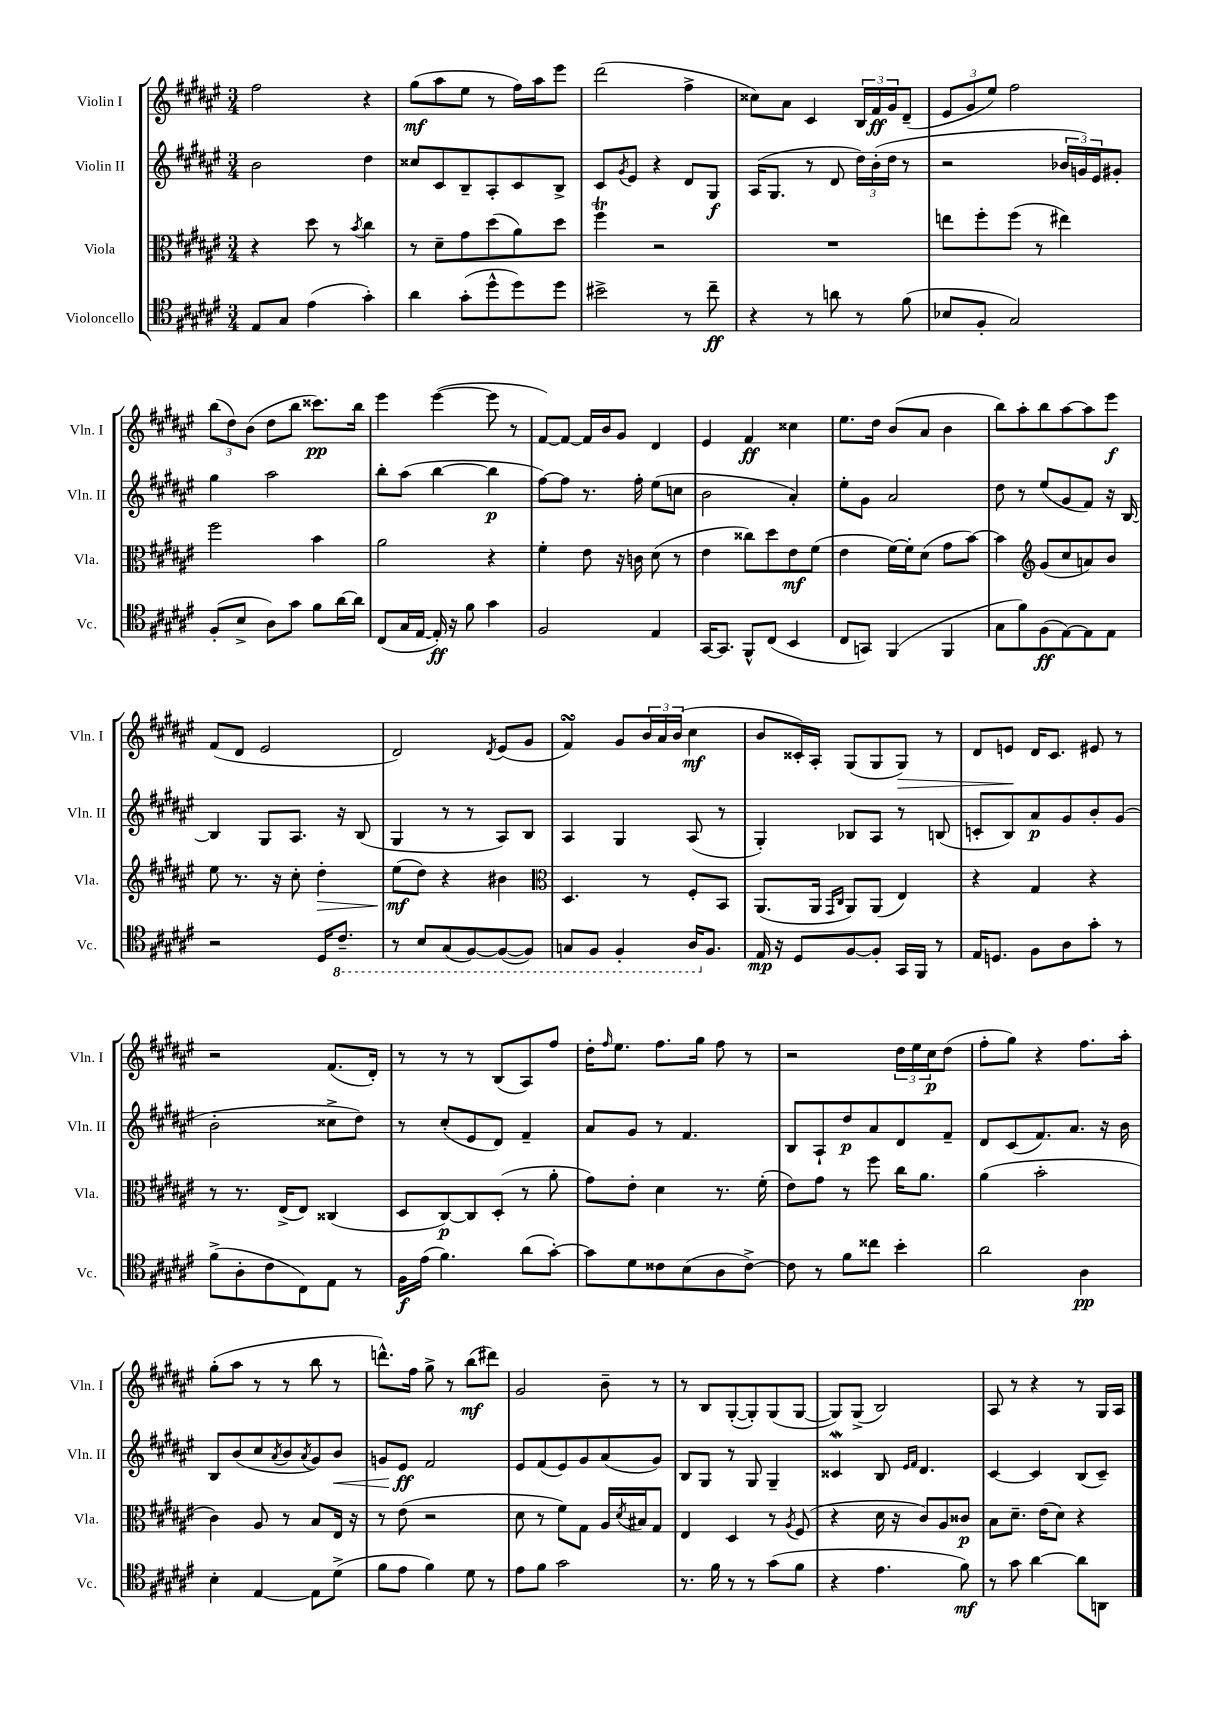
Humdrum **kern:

**kern	**dynam	**kern	**dynam	**kern	**dynam	**kern	**dynam
*part4	*part4	*part3	*part3	*part2	*part2	*part1	*part1
*staff4	*staff4	*staff3	*staff3	*staff2	*staff2	*staff1	*staff1
*I"Violoncello	*	*I"Viola	*	*I"Violin II	*	*I"Violin I	*
*I'Vc.	*	*I'Vla.	*	*I'Vln. II	*	*I'Vln. I	*
*clefC4	*	*clefC3	*	*clefG2	*	*clefG2	*
*k[f#c#g#d#a#e#]	*	*k[f#c#g#d#a#e#]	*	*k[f#c#g#d#a#e#]	*	*k[f#c#g#d#a#e#]	*
*M3/4	*	*M3/4	*	*M3/4	*	*M3/4	*
=7	=7	=7	=7	=7	=7	=7	=7
8E#/L	.	4r	.	2b\	.	2ff#\	.
8G#/J	.	.	.	.	.	.	.
(4e#\	.	8dd#\	.	.	.	.	.
.	.	8r	.	.	.	.	.
.	.	8qb/	.	.	.	.	.
4g#'\)	.	4cc#\	.	4dd#\	.	4r	.
=8	=8	=8	=8	=8	=8	=8	=8
4a#\	.	8r	.	8cc##X/L	.	(8gg#\L	mf
.	.	8d#~\L	.	8c#/	.	8aa#\	.
(8g#'\L	.	8g#\	.	8B~/	.	8ee#\J	.
8dd#^^\	.	(8dd#\	.	8A#'/	.	8r	.
8dd#\)	.	8a#\)	.	8c#/	.	16ff#\LL)	.
.	.	.	.	.	.	16aa#\J	.
8dd#\J	.	8dd#\J	.	8B^/J	.	8eee#\J	.
=9	=9	=9	=9	=9	=9	=9	=9
2b#X^\	.	4ff#T\	.	8c#/L	.	(2ddd#\	.
.	.	.	.	8qg#/	.	.	.
.	.	.	.	8e#/J	.	.	.
.	.	2r	.	4r	.	.	.
8r	.	.	.	8d#/L	.	4ff#^\	.
8cc#~\	ff	.	.	8G#/J	f	.	.
=10	=10	=10	=10	=10	=10	=10	=10
4r	.	2.r	.	(16A#/KL	.	8cc##X\L)	.
.	.	.	.	8.G#/J	.	.	.
.	.	.	.	.	.	8a#\J	.
8r	.	.	.	8r	.	4c#/	.
8an\	.	.	.	8d#/	.	.	.
8r	.	.	.	24dd#\LL)	.	24B/LL	.
.	.	.	.	(24b'\	.	24f#/	ff
.	.	.	.	24dd#\JJ	.	24g#/J	.
(8f#\	.	.	.	8r	.	(8d#~/J	.
=11	=11	=11	=11	=11	=11	=11	=11
8B-X/L	.	8een\L	.	2r	.	12e#/L	.
.	.	.	.	.	.	12g#/	.
8F#'/J	.	8ff#'\	.	.	.	.	.
.	.	.	.	.	.	12ee#/J)	.
2G#/)	.	(8ff#\J	.	.	.	2ff#\	.
.	.	8r	.	.	.	.	.
.	.	4ee#X\)	.	24b-X/LL	.	.	.
.	.	.	.	24gn/)	.	.	.
.	.	.	.	24e#/J	.	.	.
.	.	.	.	8g#X'/J	.	.	.
!!LO:LB:g=z
=12	=12	=12	=12	=12	=12	=12	=12
(8F#'/L	.	2ff#\	.	4gg#\	.	(12bb\L	.
.	.	.	.	.	.	12dd#\)	.
8B^/J	.	.	.	.	.	.	.
.	.	.	.	.	.	(12b\J	.
8A#\L)	.	.	.	2aa#\	.	8dd#\L	.
8g#\J	.	.	.	.	.	8bb\J	.
8f#\L	.	4b\	.	.	.	8.ccc##X\L)	pp
[16a#\L	.	.	.	.	.	.	.
16a#\JJ]	.	.	.	.	.	16bb\Jk	.
=13	=13	=13	=13	=13	=13	=13	=13
(8C#/L	.	2a#\	.	8bb'\L	.	4eee#\	.
16G#/L	.	.	.	(8aa#\J	.	.	.
[16E#/JJ	.	.	.	.	.	.	.
16E#'/])	ff	.	.	[4bb\	.	([4eee#\	.
16r	.	.	.	.	.	.	.
8f#\	.	.	.	.	.	.	.
4g#\	.	4r	.	4bb\]	p	8eee#\]	.
.	.	.	.	.	.	8r	.
=14	=14	=14	=14	=14	=14	=14	=14
2F#/	.	4f#'\	.	[8ff#\L)	.	[8f#/L)	.
.	.	.	.	8ff#\J]	.	8f#/J_	.
.	.	8e#\	.	8.r	.	16f#/LL]	.
.	.	.	.	.	.	16b/J	.
.	.	16r	.	.	.	8g#/J	.
.	.	16cn\	.	16ff#'\	.	.	.
4E#/	.	(8d#\	.	(8ee#\L	.	4d#/	.
.	.	8r	.	8ccn\J	.	.	.
=15	=15	=15	=15	=15	=15	=15	=15
[16GG#/KL	.	4e#\	.	2b\	.	4e#/	.
8.GG#/J]	.	.	.	.	.	.	.
8FF#^^/L	.	8cc##X\L)	.	.	.	4f#/	ff
(8C#/J	.	8dd#\	.	.	.	.	.
4BB/	.	8e#\	mf	4a#'/)	.	4cc##X\	.
.	.	(8f#\J	.	.	.	.	.
=16	=16	=16	=16	=16	=16	=16	=16
8C#/L	.	4e#\	.	8ee#'\L	.	8.ee#\L	.
8GGn/J)	.	.	.	8g#\J	.	.	.
.	.	.	.	.	.	16dd#\Jk	.
(4FF#/	.	[16f#\LL)	.	2a#/	.	(8b/L	.
.	.	16f#'\J]	.	.	.	.	.
.	.	(8d#\J	.	.	.	8a#/J	.
4FF#/	.	8g#\L	.	.	.	4b\	.
.	.	[8b\J)	.	.	.	.	.
=17	=17	=17	=17	=17	=17	=17	=17
8G#\L	.	4b\]	.	8dd#\	.	8bb\L)	.
8f#\)	.	.	.	8r	.	8aa#'\	.
*	*	*clefG2	*	*	*	*	*
(8F#\	ff	(8g#/L	.	(8ee#/L	.	8bb\	.
[8E#\)	.	8cc#/	.	8g#/	.	[8aa#\	.
8E#\]	.	8an/)	.	8f#/J)	.	8aa#\]	.
8E#\J	.	8b/J	.	16r	.	8eee#\J	f
.	.	.	.	[16B/	.	.	.
!!LO:LB:g=z
=18	=18	=18	=18	=18	=18	=18	=18
2r	.	8ee#\	.	4B/]	.	(8f#/L	.
.	.	8.r	.	.	.	8d#/J	.
.	.	.	.	8G#/L	.	2e#/	.
.	.	16r	.	.	.	.	.
.	.	8cc#'\	.	8.A#/J	.	.	.
!	!	!	!LO:HP:b	!	!	!	!
16D#/KL	.	4dd#'\	>	.	.	.	.
*8ba	*	*	*	*	*	*	*
8.C#~/J	.	.	.	16r	.	.	.
.	.	.	.	(8B/	.	.	.
=19	=19	=19	=19	=19	=19	=19	=19
8r	.	(8ee#\L	mf	4G#/	.	2d#/)	.
8BB/L	.	8dd#\J)	]	.	.	.	.
(8GG#/	.	4r	.	8r	.	.	.
[8FF#/)	.	.	.	8r	.	.	.
.	.	.	.	.	.	8qd#/	.
(8FF#/_	.	4b#X\	.	8A#/L)	.	(8e#/L	.
8FF#/J])	.	.	.	8B/J	.	8g#/J	.
=20	=20	=20	=20	=20	=20	=20	=20
*	*	*clefC3	*	*	*	*	*
8GGn/L	.	4.D#/	.	4A#/	.	4f#sSSs/)	.
8FF#/J	.	.	.	.	.	.	.
4FF#'/	.	.	.	4G#/	.	8g#/L	.
.	.	8r	.	.	.	24b/L	.
.	.	.	.	.	.	24a#/	.
.	.	.	.	.	.	(24b/JJ	.
16AA#/KL	.	8F#'/L	.	(8A#/	.	4cc#\	mf
*X8ba	*	*	*	*	*	*	*
8.F#/J	.	.	.	.	.	.	.
.	.	8BB/J	.	8r	.	.	.
=21	=21	=21	=21	=21	=21	=21	=21
16E#/	mp	(8.AA#/L	.	4G#'/)	.	8b/L	.
16r	.	.	.	.	.	.	.
8D#/L	.	.	.	.	.	16c##X'/L)	.
.	.	16AA#/Jk	.	.	.	16A#'/JJ	.
.	.	16qqGG#/LL	.	.	.	.	.
.	.	16qqC#/JJ	.	.	.	.	.
[8F#/	.	8AA#/L)	.	8B-X/L	.	(8G#/L	.
8F#'/J]	.	(8AA#/J	.	8A#/J	.	8G#/	.
!	!	!	!	!	!	!	!LO:HP:b
16GG#/LL	.	4E#/)	.	8r	.	8G#/J)	>
16FF#/JJ	.	.	.	.	.	.	.
8r	.	.	.	(8Bn/	.	8r	.
=22	=22	=22	=22	=22	=22	=22	=22
16E#/KL	.	4r	.	8cn'/L	.	8d#/L	.
8.Dn/J	.	.	.	.	.	.	.
.	.	.	.	8B/)	.	8en/J	.
8F#\L	.	4G#/	.	8a#/	p	16d#/KL	]
.	.	.	.	.	.	8.c#/J	.
8A#\	.	.	.	8g#/	.	.	.
8g#'\J	.	4r	.	8b'/	.	8e#X/	.
8r	.	.	.	(8g#/J	.	8r	.
!!LO:LB:g=z
=23	=23	=23	=23	=23	=23	=23	=23
(8f#^\L	.	8r	.	2b'\	.	2r	.
8A#'\	.	8.r	.	.	.	.	.
8c#\	.	.	.	.	.	.	.
.	.	(16E#^/KL	.	.	.	.	.
8C#\)	.	8E#/J)	.	.	.	.	.
8E#\J	.	(4C##X/	.	8cc##X^\L	.	(8.f#/L	.
8r	.	.	.	8dd#\J)	.	.	.
.	.	.	.	.	.	16d#'/Jk)	.
=24	=24	=24	=24	=24	=24	=24	=24
16F#\LL	f	8D#/L	.	8r	.	8r	.
(16e#\JJ	.	.	.	.	.	.	.
4.f#\)	.	[8C#/)	p	(8cc#'/L	.	8r	.
.	.	8C#/]	.	8e#/	.	8r	.
.	.	(8D#'/J	.	8d#/J)	.	(8B/L	.
(8a#\L	.	8r	.	4f#~/	.	8A#/)	.
[8g#'\J)	.	8a#'\	.	.	.	8ff#/J	.
=25	=25	=25	=25	=25	=25	=25	=25
8g#\L]	.	8g#\L)	.	8a#/L	.	16dd#'\KL	.
.	.	.	.	.	.	16qqff#/	.
.	.	.	.	.	.	8.ee#\J	.
8d#\	.	8e#'\J	.	8g#/J	.	.	.
8c##X\	.	4d#\	.	8r	.	8.ff#\L	.
(8B\	.	.	.	4.f#/	.	.	.
.	.	.	.	.	.	16gg#\Jk	.
8A#\	.	8.r	.	.	.	8ff#\	.
[8c##^\J)	.	.	.	.	.	8r	.
.	.	(16f#'\	.	.	.	.	.
=26	=26	=26	=26	=26	=26	=26	=26
8c##\]	.	8e#\L)	.	8B/L	.	2r	.
8r	.	8g#\J	.	8A#`/	.	.	.
8f#\L	.	8r	.	8dd#/	p	.	.
8cc##X\J	.	8ff#\	.	8a#/	.	.	.
4b'\	.	16cc#\KL	.	8d#/	.	24dd#\LL	.
.	.	.	.	.	.	24ee#\	.
.	.	8.a#\J	.	.	.	.	.
.	.	.	.	.	.	24cc#\J	p
.	.	.	.	8f#~/J	.	(8dd#\J	.
=27	=27	=27	=27	=27	=27	=27	=27
2a#\	.	(4a#\	.	8d#/L	.	8ff#'\L	.
.	.	.	.	(8c#/	.	8gg#\J)	.
.	.	2b'\	.	8.f#/)	.	4r	.
.	.	.	.	8.a#/J	.	.	.
4A#\	pp	.	.	.	.	8.ff#\L	.
.	.	.	.	16r	.	.	.
.	.	.	.	16b\	.	16aa#'\Jk	.
!!LO:LB:g=z
=28	=28	=28	=28	=28	=28	=28	=28
4B'\	.	4c#\)	.	8B/L	.	(8gg#'\L	.
.	.	.	.	(8b/	.	8aa#\J	.
[4E#/	.	8A#/	.	8cc#/	.	8r	.
.	.	.	.	8qa#/	.	.	.
.	.	8r	.	8b/	.	8r	.
.	.	.	.	8qa#/	.	.	.
8E#\L]	.	8B/L	.	8g#/)	.	8bb\	.
!	!	!	!	!	!LO:HP:b	!	!
(8d#^\J	.	16E#/Jk	.	8b/J	<	8r	.
.	.	16r	.	.	.	.	.
=29	=29	=29	=29	=29	=29	=29	=29
8f#\L	.	8r	.	8gn/L	.	8.dddn^^\L)	.
8e#\J	.	(8e#\	.	8e#/J	ff	.	.
.	.	.	.	.	.	16ff#\Jk	.
4f#\)	.	2r	.	2f#/	[	8gg#^\	.
.	.	.	.	.	.	8r	.
8d#\	.	.	.	.	.	(8bb\L	mf
8r	.	.	.	.	.	8ddd#X\J)	.
=30	=30	=30	=30	=30	=30	=30	=30
8e#\L	.	8d#\	.	8e#/L	.	2g#/	.
8f#\J	.	8r	.	(8f#/	.	.	.
2g#\	.	8f#\L)	.	8e#/)	.	.	.
.	.	8G#\J	.	8g#/	.	.	.
.	.	16A#/LL	.	(8a#/	.	8b~\	.
.	.	8qd#/	.	.	.	.	.
.	.	16B#X/J	.	.	.	.	.
.	.	8G#/J	.	8g#/J)	.	8r	.
=31	=31	=31	=31	=31	=31	=31	=31
8.r	.	4E#/	.	8B/L	.	8r	.
.	.	.	.	8G#/J	.	8B/L	.
16f#\	.	.	.	.	.	.	.
8r	.	4D#/	.	8r	.	([8G#'/	.
8r	.	.	.	8G#/	.	8G#'/])	.
(8g#\L	.	8r	.	4G#~/	.	(8G#/	.
.	.	8qA#/	.	.	.	.	.
8f#\J	.	(8F#/	.	.	.	[8G#/J	.
=32	=32	=32	=32	=32	=32	=32	=32
4r	.	4r	.	4c##XW/	.	8G#/L])	.
.	.	.	.	.	.	(8G#^/J	.
4.e#\	.	16d#\	.	8B/	.	2B/)	.
.	.	16r	.	.	.	.	.
.	.	.	.	16qqe#/LL	.	.	.
.	.	.	.	16qqf#/JJ	.	.	.
.	.	8c#/L)	.	4.d#/	.	.	.
.	.	8A#/	.	.	.	.	.
8f#\)	mf	8c##X/J	p	.	.	.	.
=33	=33	=33	=33	=33	=33	=33	=33
8r	.	8B\L	.	[4c#/	.	8A#/	.
8g#\	.	8.d#~\J	.	.	.	8r	.
[4a#\	.	.	.	4c#/]	.	4r	.
.	.	(16e#\KL	.	.	.	.	.
.	.	8d#\J)	.	.	.	.	.
8a#\L]	.	4r	.	(8B/L	.	8r	.
8AAn\J	.	.	.	8c#~/J)	.	16G#/LL	.
.	.	.	.	.	.	16A#/JJ	.
==	==	==	==	==	==	==	==
*-	*-	*-	*-	*-	*-	*-	*-
